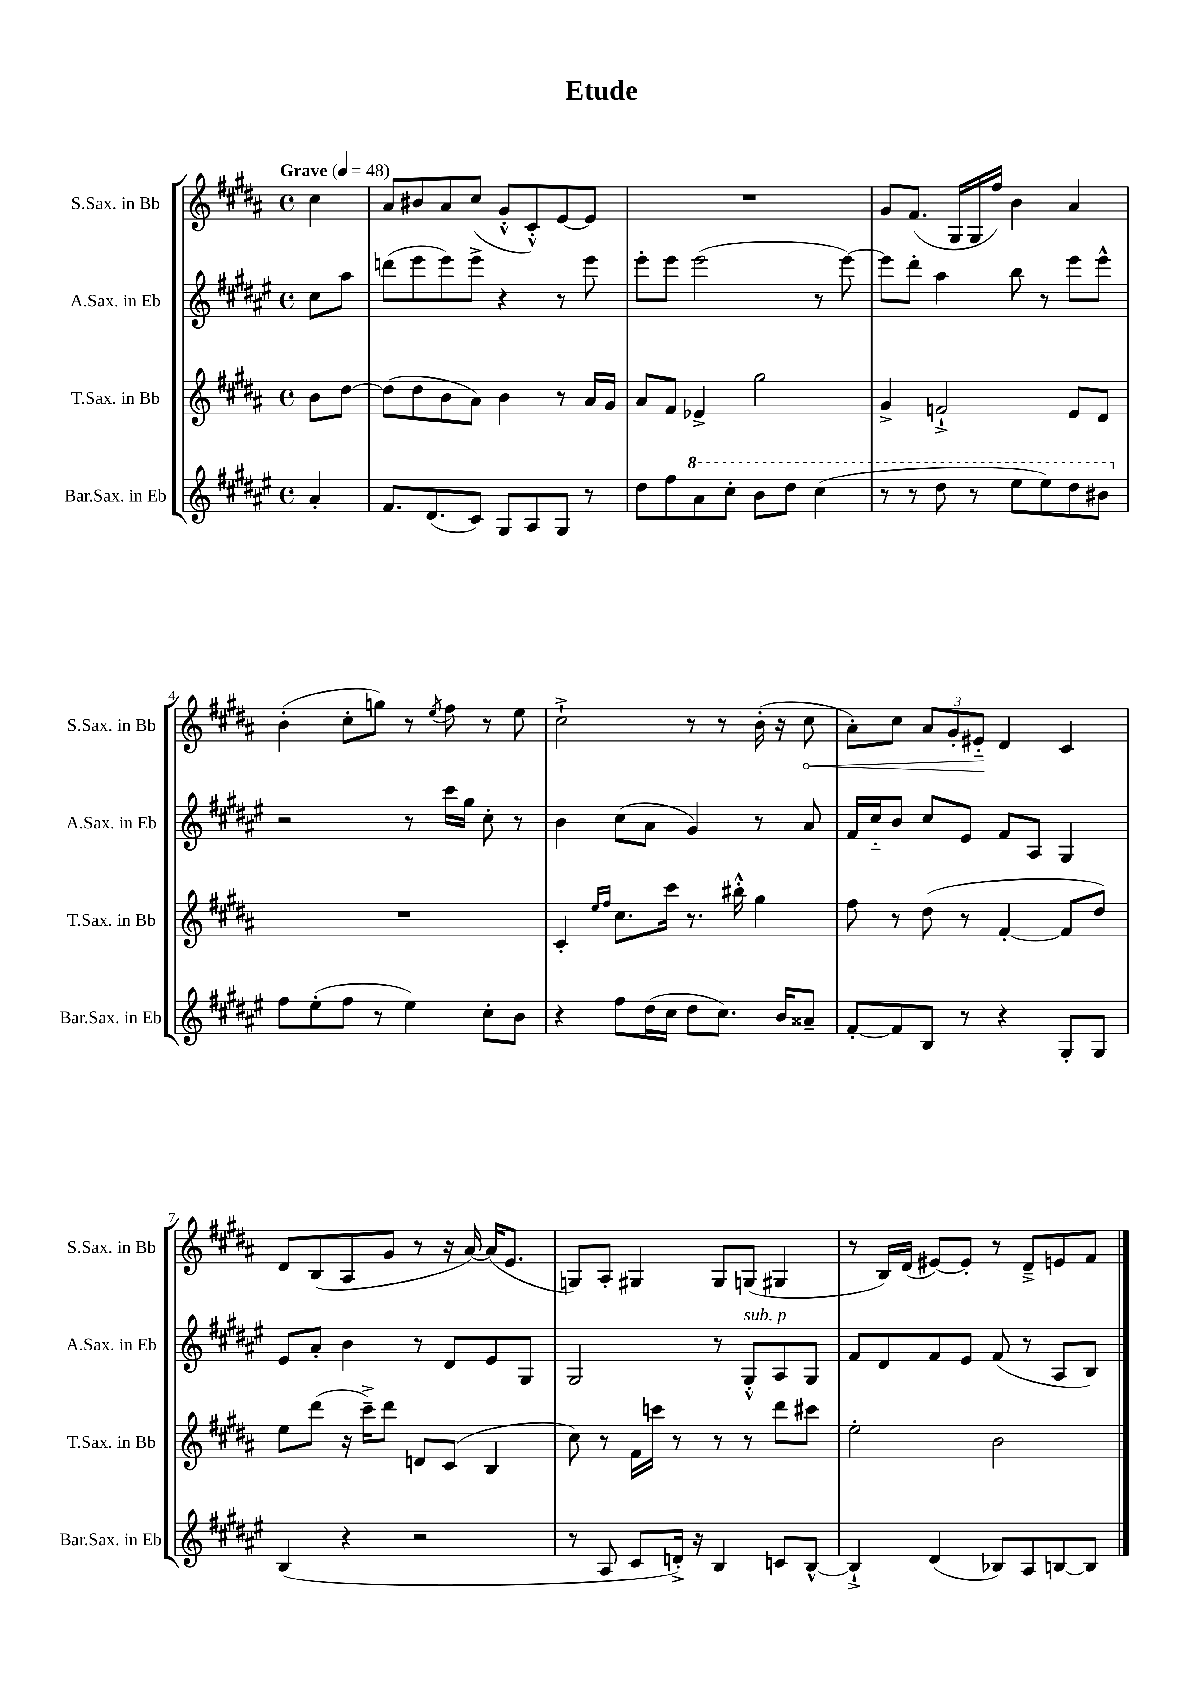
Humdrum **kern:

**kern	**kern	**kern	**kern
*staff4	*staff3	*staff2	*staff1
*clefG2	*clefG2	*clefG2	*clefG2
*k[f#c#g#d#a#e#]	*k[f#c#g#d#a#]	*k[f#c#g#d#a#e#]	*k[f#c#g#d#a#]
*M4/4	*M4/4	*M4/4	*M4/4
*met(c)	*met(c)	*met(c)	*met(c)
*MM48	*MM48	*MM48	*MM48
4a#'	8b	8cc#	4cc#
.	[8dd#	8aa#	.
=	=	=	=
8.f#	(8dd#]	(8ddd	8a#
.	8dd#	8eee#	8b#
(8.d#	.	.	.
.	8b	8eee#)	8a#
8c#)	8a#)	8eee#^	(8cc#
8G#	4b	4r	8g#'^^
8A#	.	.	8c#'^^)
8G#	8r	8r	[8e
8r	16a#	8eee#	8e]
.	16g#	.	.
=	=	=	=
8dd#	8a#	8eee#'	1r
8ff#	8f#	8eee#	.
8aa#	4e-^	(2eee#	.
8ccc#'	.	.	.
8bb	2gg#	.	.
8ddd#	.	.	.
(4ccc#	.	8r	.
.	.	[8eee#)	.
=	=	=	=
8r	4g#^	8eee#]	8g#
8r	.	8ddd#'	(8.f#
8ddd#	2f`^	4aa#	.
.	.	.	16G#
8r	.	.	16G#
.	.	.	16ff#)
8eee#	.	8bb	4b
8eee#)	.	8r	.
8ddd#	8e	8eee#	4a#
8bb#	8d#	8eee#^^	.
=	=	=	=
8ff#	1r	2r	(4b'
(8ee#'	.	.	.
8ff#	.	.	8cc#'
8r	.	.	8gg)
4ee#)	.	8r	8r
.	.	.	8qee
.	.	16ccc#	8ff#
.	.	16gg#	.
8cc#'	.	8cc#'	8r
8b	.	8r	8ee
=	=	=	=
4r	4c#'	4b	2cc#`^
.	16qqee	.	.
.	16qqff#	.	.
8ff#	8.cc#	(8cc#	.
(16dd#	.	8a#	.
16cc#	16ccc#	.	.
8dd#	8.r	4g#)	8r
8.cc#)	.	.	8r
.	16bb#'^^	.	.
.	4gg#	8r	(16b'
16b	.	.	16r
8a##~	.	8a#	8cc#
=	=	=	=
[8f#'	8ff#	16f#	8a#')
.	.	16cc#'~	.
8f#]	8r	8b	8cc#
8B	(8dd#	8cc#	12a#
.	.	.	12g#'
8r	8r	8e#	.
.	.	.	12e#'~
4r	[4f#'	8f#	4d#
.	.	8A#	.
8G#'	8f#]	4G#	4c#
8G#	8dd#)	.	.
=	=	=	=
(4B	8ee	8e#	8d#
.	(8ddd#	8a#'	(8B
4r	16r	4b	8A#
.	16ccc#~^)	.	.
.	8ddd#	.	8g#
2r	8d	8r	8r
.	(8c#	8d#	16r
.	.	.	[16a#)
.	4B	8e#	(16a#]
.	.	.	8.e
.	.	8G#	.
=	=	=	=
8r	8cc#)	2G#	8G)
8A#	8r	.	8A#'
8c#	16f#	.	4G#
.	16ccc	.	.
16d'^)	8r	.	.
16r	.	.	.
4B	8r	8r	8G#
.	8r	8G#'^^	(8G
8c	8ddd#	8A#	4G#
[8B^^	8ccc#	8G#	.
=	=	=	=
4B`^]	2ee'	8f#	8r
.	.	8d#	16B)
.	.	.	(16d#
(4d#	.	8f#	[8e#)
.	.	8e#	8e#']
8B-)	2b	(8f#	8r
8A#	.	8r	8d#~^
[8B	.	8A#	8e
8B]	.	8B)	8f#
==	==	==	==
*-	*-	*-	*-
